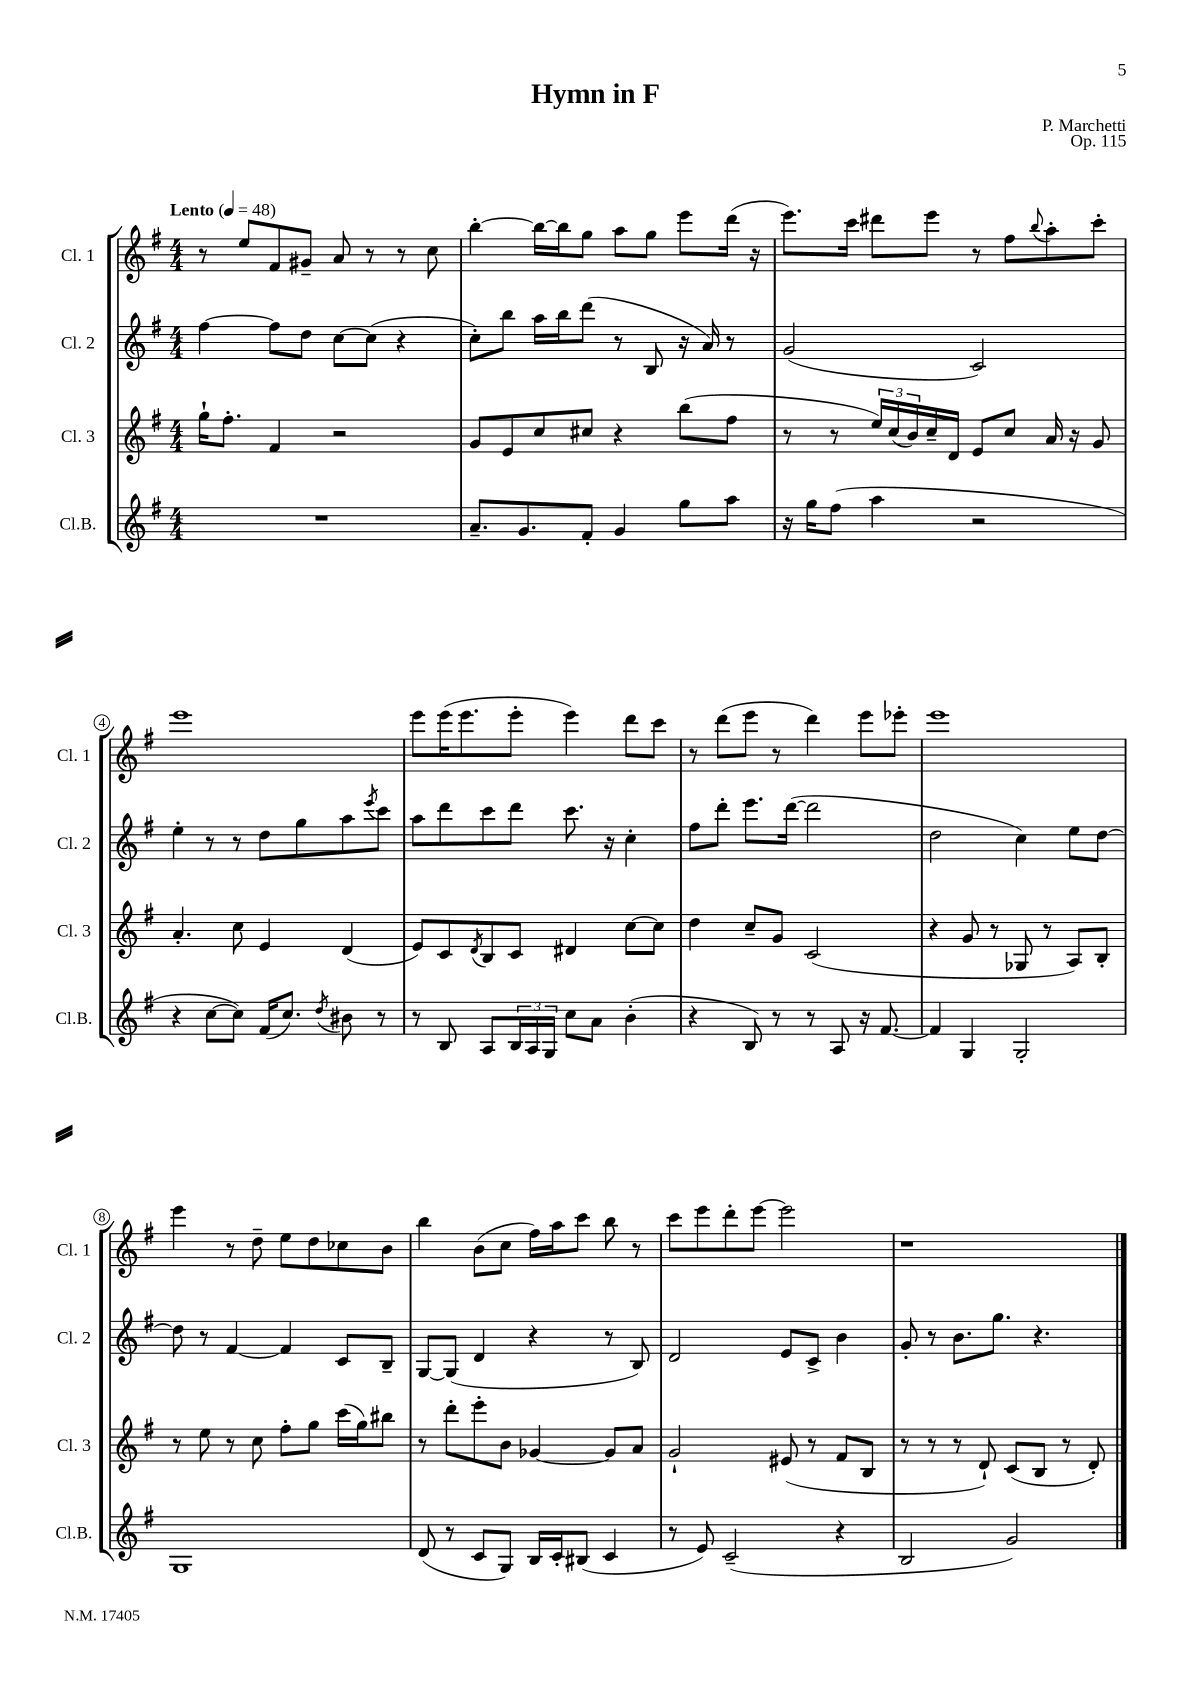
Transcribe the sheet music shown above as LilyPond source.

\header { title = "Hymn in F" composer = "P. Marchetti" opus = "Op. 115" }
<<
\new StaffGroup <<
\new Staff = "s0" \with { instrumentName = "Cl. 1" shortInstrumentName = "Cl. 1" } {
    \clef treble \key g \major \numericTimeSignature \time 4/4 \tempo "Lento" 4 = 48
    r8 e''8 fis'8 gis'8-- a'8 r8 r8 c''8 |
    b''4~-. b''16~ b''16 g''8 a''8 g''8 e'''8 d'''16( r16 |
    e'''8.) c'''16 dis'''8 e'''8 r8 fis''8 \appoggiatura { b''8 } a''8-. c'''8-. |
    e'''1 |
    e'''8 e'''16( e'''8. e'''8-. e'''4) d'''8 c'''8 |
    r8 d'''8( e'''8 r8 d'''4) e'''8 ees'''8-. |
    e'''1 |
    e'''4 r8 d''8-- e''8 d''8 ces''8 b'8 |
    b''4 b'8( c''8 fis''16) a''16 c'''8 b''8 r8 |
    c'''8 e'''8 d'''8-. e'''8~ e'''2 |
    r1 \bar "|." |
}
\new Staff = "s1" \with { instrumentName = "Cl. 2" shortInstrumentName = "Cl. 2" } {
    \clef treble \key g \major \numericTimeSignature \time 4/4
    fis''4~ fis''8 d''8 c''8~ c''8( r4 |
    c''8-.) b''8 a''16 b''16 d'''8( r8 b8 r16 a'16) r8 |
    g'2( c'2) |
    e''4-. r8 r8 d''8 g''8 a''8 \acciaccatura { e'''8 } c'''8 |
    a''8 d'''8 c'''8 d'''8 c'''8. r16 c''4-. |
    fis''8 d'''8-. e'''8. d'''16~( d'''2 |
    d''2 c''4) e''8 d''8~ |
    d''8 r8 fis'4~ fis'4 c'8 b8-- |
    g8~ g8( d'4 r4 r8 b8) |
    d'2 e'8 c'8-> b'4 |
    g'8-. r8 b'8. g''8. r4. \bar "|." |
}
\new Staff = "s2" \with { instrumentName = "Cl. 3" shortInstrumentName = "Cl. 3" } {
    \clef treble \key g \major \numericTimeSignature \time 4/4
    g''16-! fis''8.-. fis'4 r2 |
    g'8 e'8 c''8 cis''8 r4 b''8( fis''8 |
    r8 r8 \tuplet 3/2 { e''16) c''16( b'16) } c''16-- d'16 e'8 c''8 a'16 r16 g'8 |
    a'4.-. c''8 e'4 d'4( |
    e'8) c'8 \acciaccatura { d'8 } b8 c'8 dis'4 c''8~ c''8 |
    d''4 c''8-- g'8 c'2( |
    r4 g'8 r8 ges8 r8 a8) b8-. |
    r8 e''8 r8 c''8 fis''8-. g''8 c'''16( g''16) bis''8 |
    r8 d'''8-. e'''8-. b'8 ges'4~ ges'8 a'8 |
    g'2-! eis'8( r8 fis'8 b8 |
    r8 r8 r8 d'8-!) c'8( b8 r8 d'8-.) \bar "|." |
}
\new Staff = "s3" \with { instrumentName = "Cl.B." shortInstrumentName = "Cl.B." } {
    \clef treble \key g \major \numericTimeSignature \time 4/4
    R1 |
    a'8.-- g'8. fis'8-. g'4 g''8 a''8 |
    r16 g''16 fis''8( a''4 r2 |
    r4 c''8~ c''8) fis'16( c''8.) \acciaccatura { d''8 } bis'8 r8 |
    r8 b8 a8 \tuplet 3/2 { b16 a16 g16 } c''8 a'8 b'4-.( |
    r4 b8) r8 r8 a8 r16 fis'8.~ |
    fis'4 g4 g2-. |
    g1 |
    d'8( r8 c'8 g8) b16 c'16-. bis8( c'4 |
    r8 e'8) c'2--( r4 |
    b2 g'2) \bar "|." |
}
>>
>>
\layout { \context { \Score \override BarNumber.stencil = #(make-stencil-circler 0.1 0.3 ly:text-interface::print) } }
